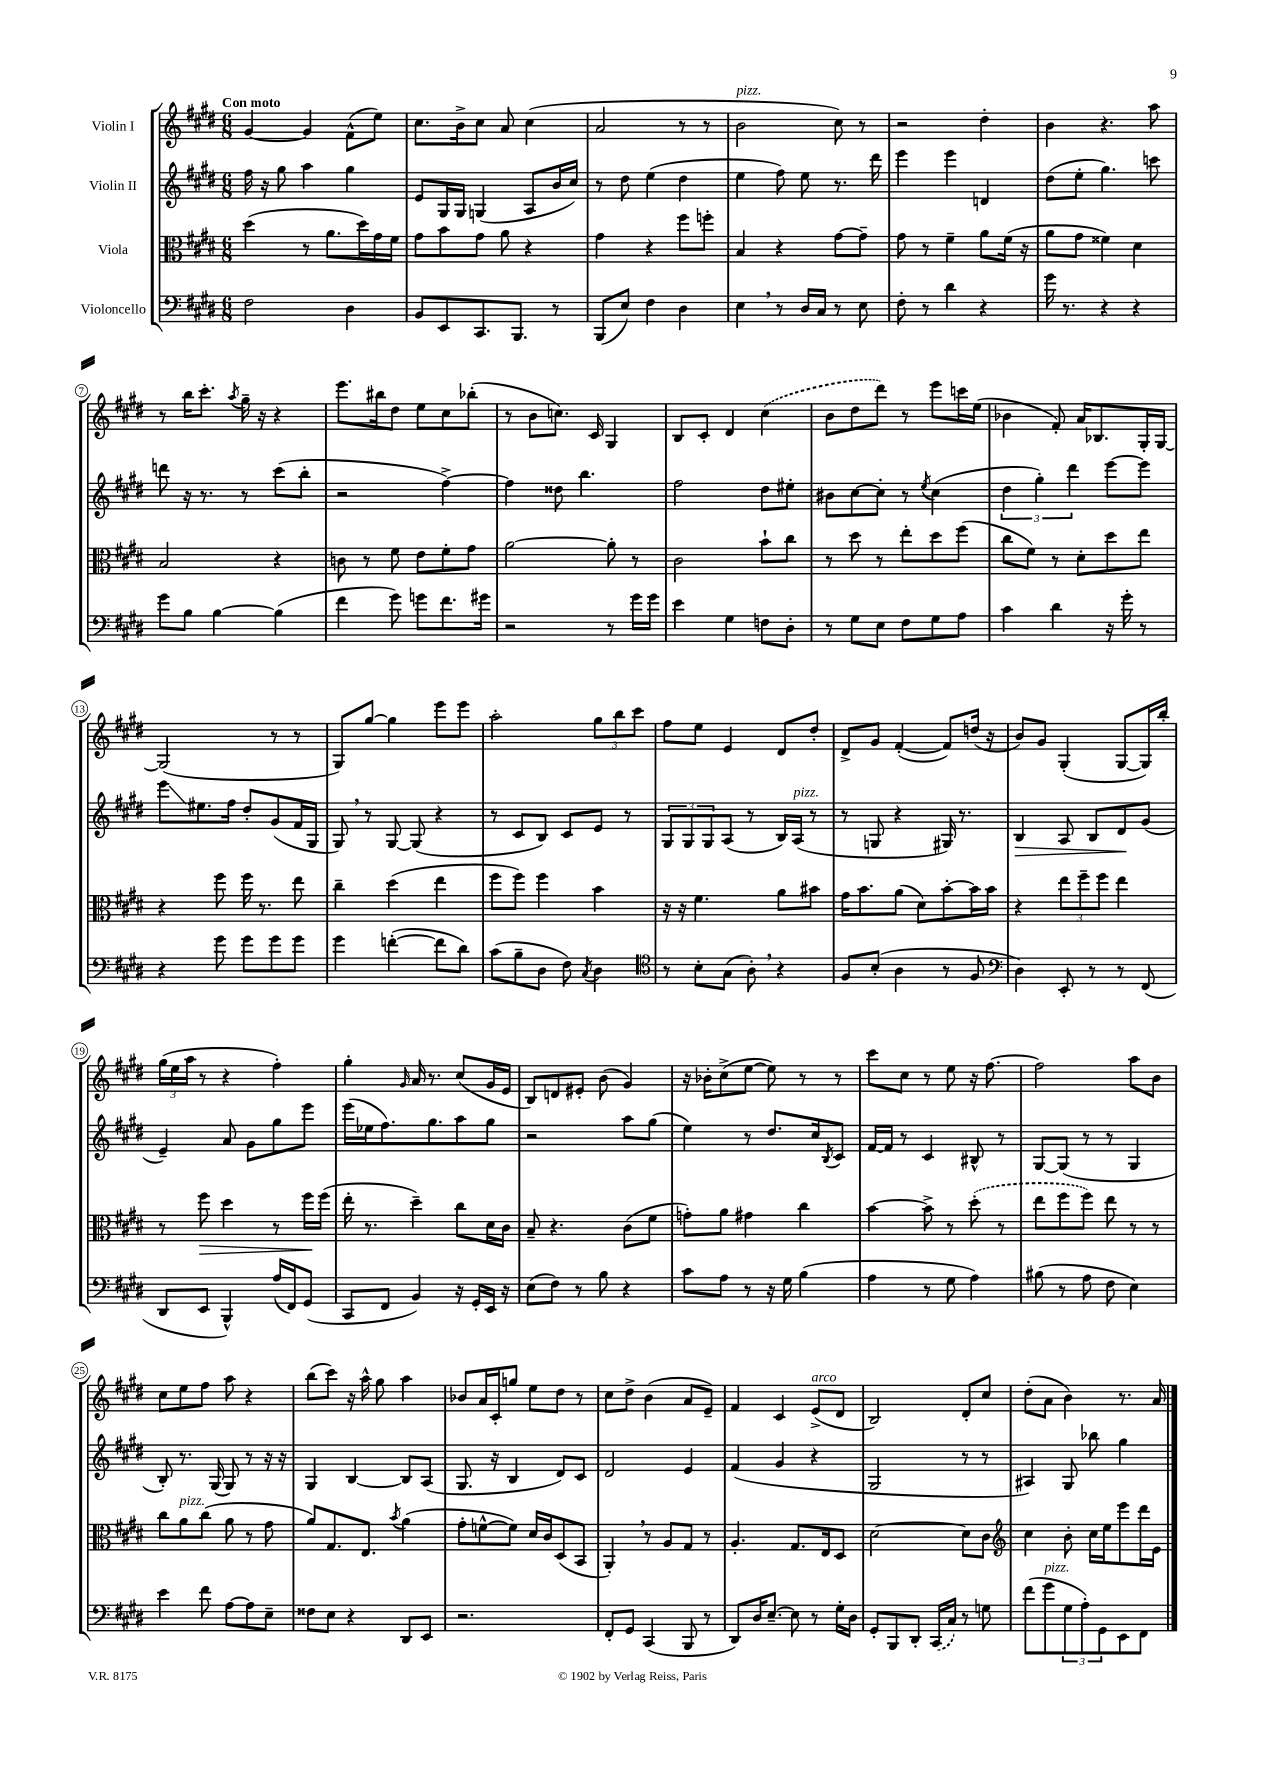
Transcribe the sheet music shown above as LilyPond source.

<<
\new StaffGroup <<
\new Staff = "s0" \with { instrumentName = "Violin I" } {
    \clef treble \key e \major \numericTimeSignature \time 6/8 \tempo "Con moto"
    gis'4~ gis'4 fis'8-^( e''8) |
    cis''8. b'16-> cis''8 a'8 cis''4( |
    a'2 r8 r8 |
    b'2^\markup { \italic "pizz." } cis''8) r8 |
    r2 dis''4-. |
    b'4 r4. a''8 |
    r8 b''16 cis'''8.-. \acciaccatura { a''8 } gis''16-- r16 r4 |
    e'''8. bis''16 dis''8 e''8 cis''8 bes''8-.( |
    r8 b'8 c''8.) cis'16 gis4 |
    b8 cis'8-. dis'4 \once \slurDashed cis''4( |
    b'8 dis''8 dis'''8) r8 e'''8 c'''16 e''16( |
    bes'4 fis'8-.) a'16 bes8. gis16-. gis16~ |
    gis2( r8 r8 |
    gis8) gis''8~ gis''4 e'''8 e'''8 |
    a''2-. \tuplet 3/2 { gis''8 b''8 cis'''8 } |
    fis''8 e''8 e'4 dis'8 dis''8-. |
    dis'8-> gis'8 fis'4~-.( fis'8) d''16( r16 |
    b'8) gis'8 gis4-.( gis8~ gis16) b''16-. |
    \tuplet 3/2 { gis''16( e''16 a''16 } r8 r4 fis''4-.) |
    gis''4-. \grace { gis'16 } a'16 r8. cis''8( gis'16 e'16 |
    b8) d'8 eis'8-. b'8( gis'4) |
    r16 bes'16-. cis''8->( e''8~ e''8) r8 r8 |
    cis'''8 cis''8 r8 e''8 r16 fis''8.~ |
    fis''2 a''8 b'8 |
    cis''8 e''8 fis''8 a''8 r4 |
    b''8( cis'''8) r16 a''16-^ gis''8 a''4 |
    bes'8 a'16 cis'16-. g''8 e''8 dis''8 r8 |
    cis''8 dis''8-> b'4( a'8 e'8--) |
    fis'4 cis'4 e'8->^\markup { \italic "arco" }( dis'8 |
    b2) dis'8-. cis''8 |
    dis''8-.( a'8 b'4) r8. a'16 \bar "|." |
}
\new Staff = "s1" \with { instrumentName = "Violin II" } {
    \clef treble \key e \major \numericTimeSignature \time 6/8
    fis''16 r16 gis''8 a''4 gis''4 |
    e'8 gis16 gis16 g4( a8 b'16 cis''16) |
    r8 dis''8 e''4( dis''4 |
    e''4 fis''8) e''8 r8. dis'''16 |
    e'''4 e'''4 d'4 |
    dis''8( e''8-. gis''4.) c'''8 |
    d'''8 r16 r8. r8 cis'''8( b''8-. |
    r2 fis''4~->) |
    fis''4 disis''8 b''4. |
    fis''2 dis''8 eis''8-. |
    bis'8 cis''8~ cis''8-. r8 \acciaccatura { e''8 } cis''4( |
    \tuplet 3/2 { dis''4 gis''4-.) dis'''4 } e'''8~ e'''8 |
    e'''8\glissando eis''8. fis''16 dis''8-. gis'8( fis'16 gis16 |
    gis8) \breathe r8 gis8~ gis8( r4 |
    r8 cis'8 b8) cis'8 e'8 r8 |
    \tuplet 3/2 { gis8 gis8 gis8 } a8( r8 b16) a16^\markup { \italic "pizz." }( r8 |
    r8 g8 r4 gis16) r8. |
    b4\> a8 b8 dis'8\! gis'8( |
    e'4--) a'8 gis'8 gis''8 e'''8 |
    e'''16( ees''16 fis''8.) gis''8. a''8 gis''8 |
    r2 a''8 gis''8( |
    e''4) r8 dis''8. cis''16 \acciaccatura { b8 } cis'8 |
    fis'16~ fis'16 r8 cis'4 bis8-^ r8 |
    gis8~ gis8( r8 r8 gis4 |
    b8-.) r8. gis16( gis8) r8 r16 r16 |
    gis4 b4~ b8 a8( |
    gis8. r16 b4 dis'8) cis'8 |
    dis'2 e'4 |
    fis'4( gis'4 r4 |
    gis2 r8 r8 |
    ais4) gis8 bes''8 gis''4 \bar "|." |
}
\new Staff = "s2" \with { instrumentName = "Viola" } {
    \clef alto \key e \major \numericTimeSignature \time 6/8
    dis''4( r8 a'8. dis''16) gis'16 fis'16 |
    gis'8 b'8 gis'8 a'8 r4 |
    gis'4 r4 fis''8 f''8-. |
    b4 r4 gis'8~ gis'8-- |
    gis'8 r8 fis'4-- a'8 fis'16( r16 |
    a'8 gis'8 fisis'4) dis'4 |
    b2 r4 |
    c'8 r8 fis'8 e'8 fis'8-. gis'8 |
    a'2~ a'8-. r8 |
    cis'2 b'8-! cis''8 |
    r8 dis''8 r8 e''8-. dis''8 fis''8( |
    cis''8 fis'8) r8 dis'8-. dis''8 e''8 |
    r4 fis''8 fis''16 r8. e''8 |
    cis''4-- dis''4( e''4 |
    fis''8 fis''8) fis''4 b'4 |
    r16 r16 fis'4. a'8 bis'8 |
    gis'16 b'8. a'8( dis'8) b'8~-. b'16 b'16 |
    r4 \tuplet 3/2 { e''8 fis''8-- fis''8 } e''4 |
    r8 fis''8\> dis''4 r8 fis''16\! fis''16( |
    e''16-. r8. dis''4--) cis''8 dis'16 cis'16 |
    b8-- r4. cis'8( fis'8 |
    g'8-.) a'8 gis'4 cis''4 |
    b'4~ b'8-> r8 \once \slurDashed dis''8-.( r8 |
    e''8 fis''8 fis''8) e''8 r8 r8 |
    cis''8 a'8^\markup { \italic "pizz." } cis''8( a'8 r8 gis'8 |
    a'8) gis8. e8. \acciaccatura { b'8 } a'4( |
    gis'8-. f'8~-^ f'8) dis'16 cis'16 dis8( b,8 |
    a,4-.) \breathe r8 a8 gis8 r8 |
    a4.-. gis8. e16 dis8 |
    dis'2~ dis'8 cis'8 |
    \clef treble cis''4 b'8-. cis''16 e''16 e'''8 dis'''16 e'16 \bar "|." |
}
\new Staff = "s3" \with { instrumentName = "Violoncello" } {
    \clef bass \key e \major \numericTimeSignature \time 6/8
    fis2 dis4 |
    b,8 e,8 cis,8. b,,8. r8 |
    b,,8( e8) fis4 dis4 |
    e4 \breathe r8 dis16 cis16 r8 e8 |
    fis8-. r8 dis'4 r4 |
    gis'16 r8. r4 r4 |
    gis'8 b8 b4~ b4( |
    fis'4 gis'8) g'8 fis'8. gis'16 |
    r2 r8 gis'16 gis'16 |
    e'4 gis4 f8 dis8-. |
    r8 gis8 e8 fis8 gis8 a8 |
    cis'4 dis'4 r16 gis'16-. r8 |
    r4 gis'8 gis'8 gis'8 gis'8 |
    gis'4 f'4~-.( f'8 dis'8) |
    cis'8( b8-- dis8 fis8) \acciaccatura { cis8 } dis4 |
    \clef tenor r8 b8-. gis8( a8-.) \breathe r4 |
    fis8 b8-.( a4 r8 fis8 |
    \clef bass dis4) e,8-. r8 r8 fis,8( |
    dis,8 e,8 b,,4-^) a16( fis,16) gis,8( |
    cis,8 fis,8 b,4) r16 gis,16-. e,16 r16 |
    e8( fis8) r8 b8 r4 |
    cis'8 a8 r8 r16 gis16 b4( |
    a4 r8 gis8 a4) |
    bis8( r8 a8 fis8 e4) |
    e'4 fis'8 a8~ a8 e8-- |
    fisis8 e8 r4 dis,8 e,8 |
    r2. |
    fis,8-. gis,8 cis,4( b,,8 r8 |
    dis,8) dis16 e8.~-- e8 r8 gis16-. dis16 |
    gis,8-. b,,8 dis,8-. \once \slurDashed cis,16( cis16) r8 g8 |
    fis'8( gis'8^\markup { \italic "pizz." } \tuplet 3/2 { gis8 a8-.) gis,8 } e,8 fis,8 \bar "|." |
}
>>
>>
\layout { \context { \Score \override BarNumber.stencil = #(make-stencil-circler 0.1 0.3 ly:text-interface::print) } }
